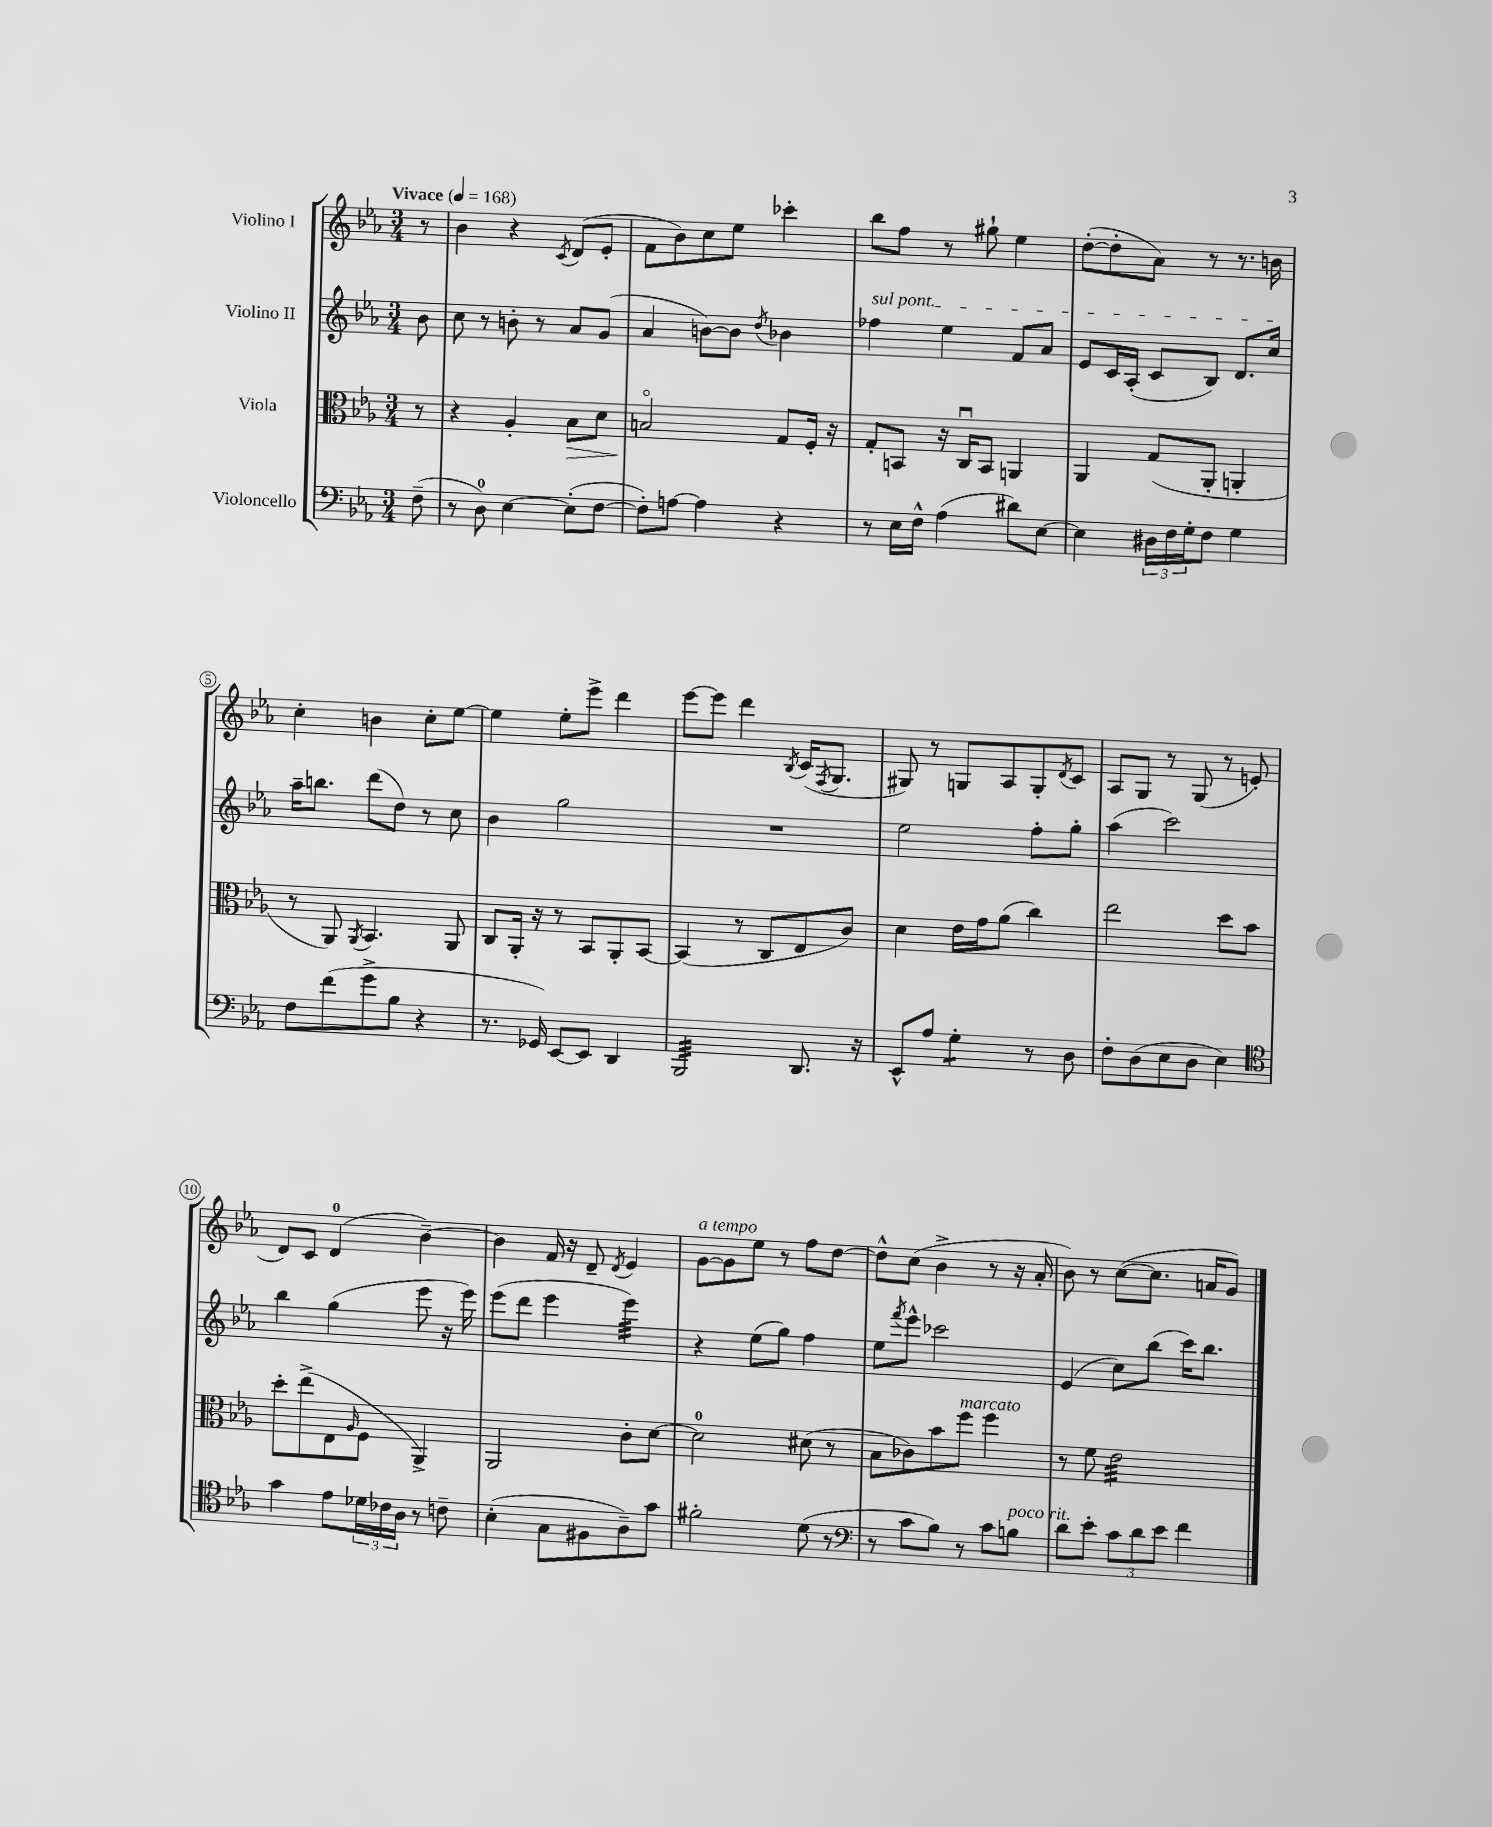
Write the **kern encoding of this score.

**kern	**kern	**kern	**kern
*staff4	*staff3	*staff2	*staff1
*clefF4	*clefC3	*clefG2	*clefG2
*k[b-e-a-]	*k[b-e-a-]	*k[b-e-a-]	*k[b-e-a-]
*M3/4	*M3/4	*M3/4	*M3/4
*MM168	*MM168	*MM168	*MM168
(8F~	8r	8b-	8r
=	=	=	=
8r	4r	8cc	4b-
8D)	.	8r	.
[4E-	4A-'	8b'	4r
.	.	8r	.
.	.	.	8qc
(8E-']	8B-	8a-	(8d
[8F	8d	(8g	8e-'
=	=	=	=
8F'])	2Bo	4a-	8f
[8A	.	.	8b-)
4A]	.	[8b)	8cc
.	.	8b]	8ee-
.	.	8qdd	.
4r	8G	4b-	4ccc-'
.	16F'	.	.
.	16r	.	.
=	=	=	=
8r	8G'	4ff-	8bb-
16E-	8BB	.	8ff
16F^^	.	.	.
(4A-	16r	4ee-	8r
.	16Cu	.	.
.	8BB	.	8gg#`
8d#)	4AA	8f	4ee-
[8E-	.	8a-	.
=	=	=	=
4E-]	4AA-	8e-	([8dd'
.	.	16c	8dd']
.	.	(16A-'	.
24D#	(8G	8c	8a-)
24F	.	.	.
24G'	.	.	.
8F	8AA-'	8B-)	8r
4G	4AA'	8.d	8.r
.	.	16cc	16b
=	=	=	=
8F	8r	16aa-~	4cc'
.	.	8.bb	.
(8f	8AA-)	.	.
.	8qAA-	.	.
8g^	4.BB-	(8ddd	4b
8B-	.	8dd)	.
4r	.	8r	8cc'
.	8AA-	8cc	[8ee-
=	=	=	=
8.r	8C	4b-	4ee-]
.	16AA-'	.	.
16GG-)	16r	.	.
[8EE-	8r	2gg	8ee-'
8EE-]	8BB-	.	8eee-^
4DD	8AA-'	.	4ddd
.	[8BB-	.	.
=	=	=	=
2BBB-	(4BB-]	2.r	[8eee-
.	.	.	8eee-]
.	8r	.	4ddd
.	8C	.	.
.	.	.	8qB-
8.DD	8E-	.	(16c
.	.	.	8qF
.	.	.	8.G
.	8c)	.	.
16r	.	.	.
=	=	=	=
8EE-^^	4d	2ee-	8G#)
8A-	.	.	8r
4G'	16e-	.	8G
.	16g	.	.
.	(8a-	.	8A-
8r	4cc)	8ff'	8G'
.	.	.	8qd
8D	.	8gg'	8c
=	=	=	=
8F'	2ee-	(4aa-	8A-
(8D	.	.	8G
8E-	.	2ccc)	8r
8D	.	.	(8G
4E-)	8dd	.	8r
.	8b-	.	8e'
=	=	=	=
*clefC4	*	*	*
4g	8dd'	4bb-	8d)
.	(8ee-^	.	8c
8e-	8E-	(4gg	(4d
.	16qqA-	.	.
24d-	8F	.	.
24c-	.	.	.
24A-	.	.	.
8r	4AA-^)	8eee-	[4b-~)
8c~	.	16r	.
.	.	16eee-)	.
=	=	=	=
(4B-'	2AA-	(8eee-	4b-]
.	.	8ddd	.
8G	.	4eee-	16f
.	.	.	16r
8F#	.	.	8d~
.	.	.	8qd
8A-~)	8c'	4eee-)	4e-
8g	[8d	.	.
=	=	=	=
2f#'	2d]	4r	[8g
.	.	.	8g]
.	.	(8ee-	8ee-
.	.	8gg)	8r
(8d	(8d#	4ff	8ff
8r	8r	.	[8dd
=	=	=	=
*clefF4	*	*	*
8r	8B-	8ee-	8dd^^]
.	.	8qfff	.
8c	8c-)	8eee-^^	(8cc
8B-)	8b-	2ccc-	4b-^
8r	8ff	.	.
8c	4ff	.	8r
8B	.	.	16r
.	.	.	16a-'
=	=	=	=
8d	8r	(4e-	8b-)
8e-'	8f	.	8r
12c	2e-	8cc)	([8cc
12d	.	.	.
.	.	(8bb-	8.cc]
12e-	.	.	.
4f	.	16ccc)	.
.	.	8.bb-	16a
.	.	.	8g)
==	==	==	==
*-	*-	*-	*-
